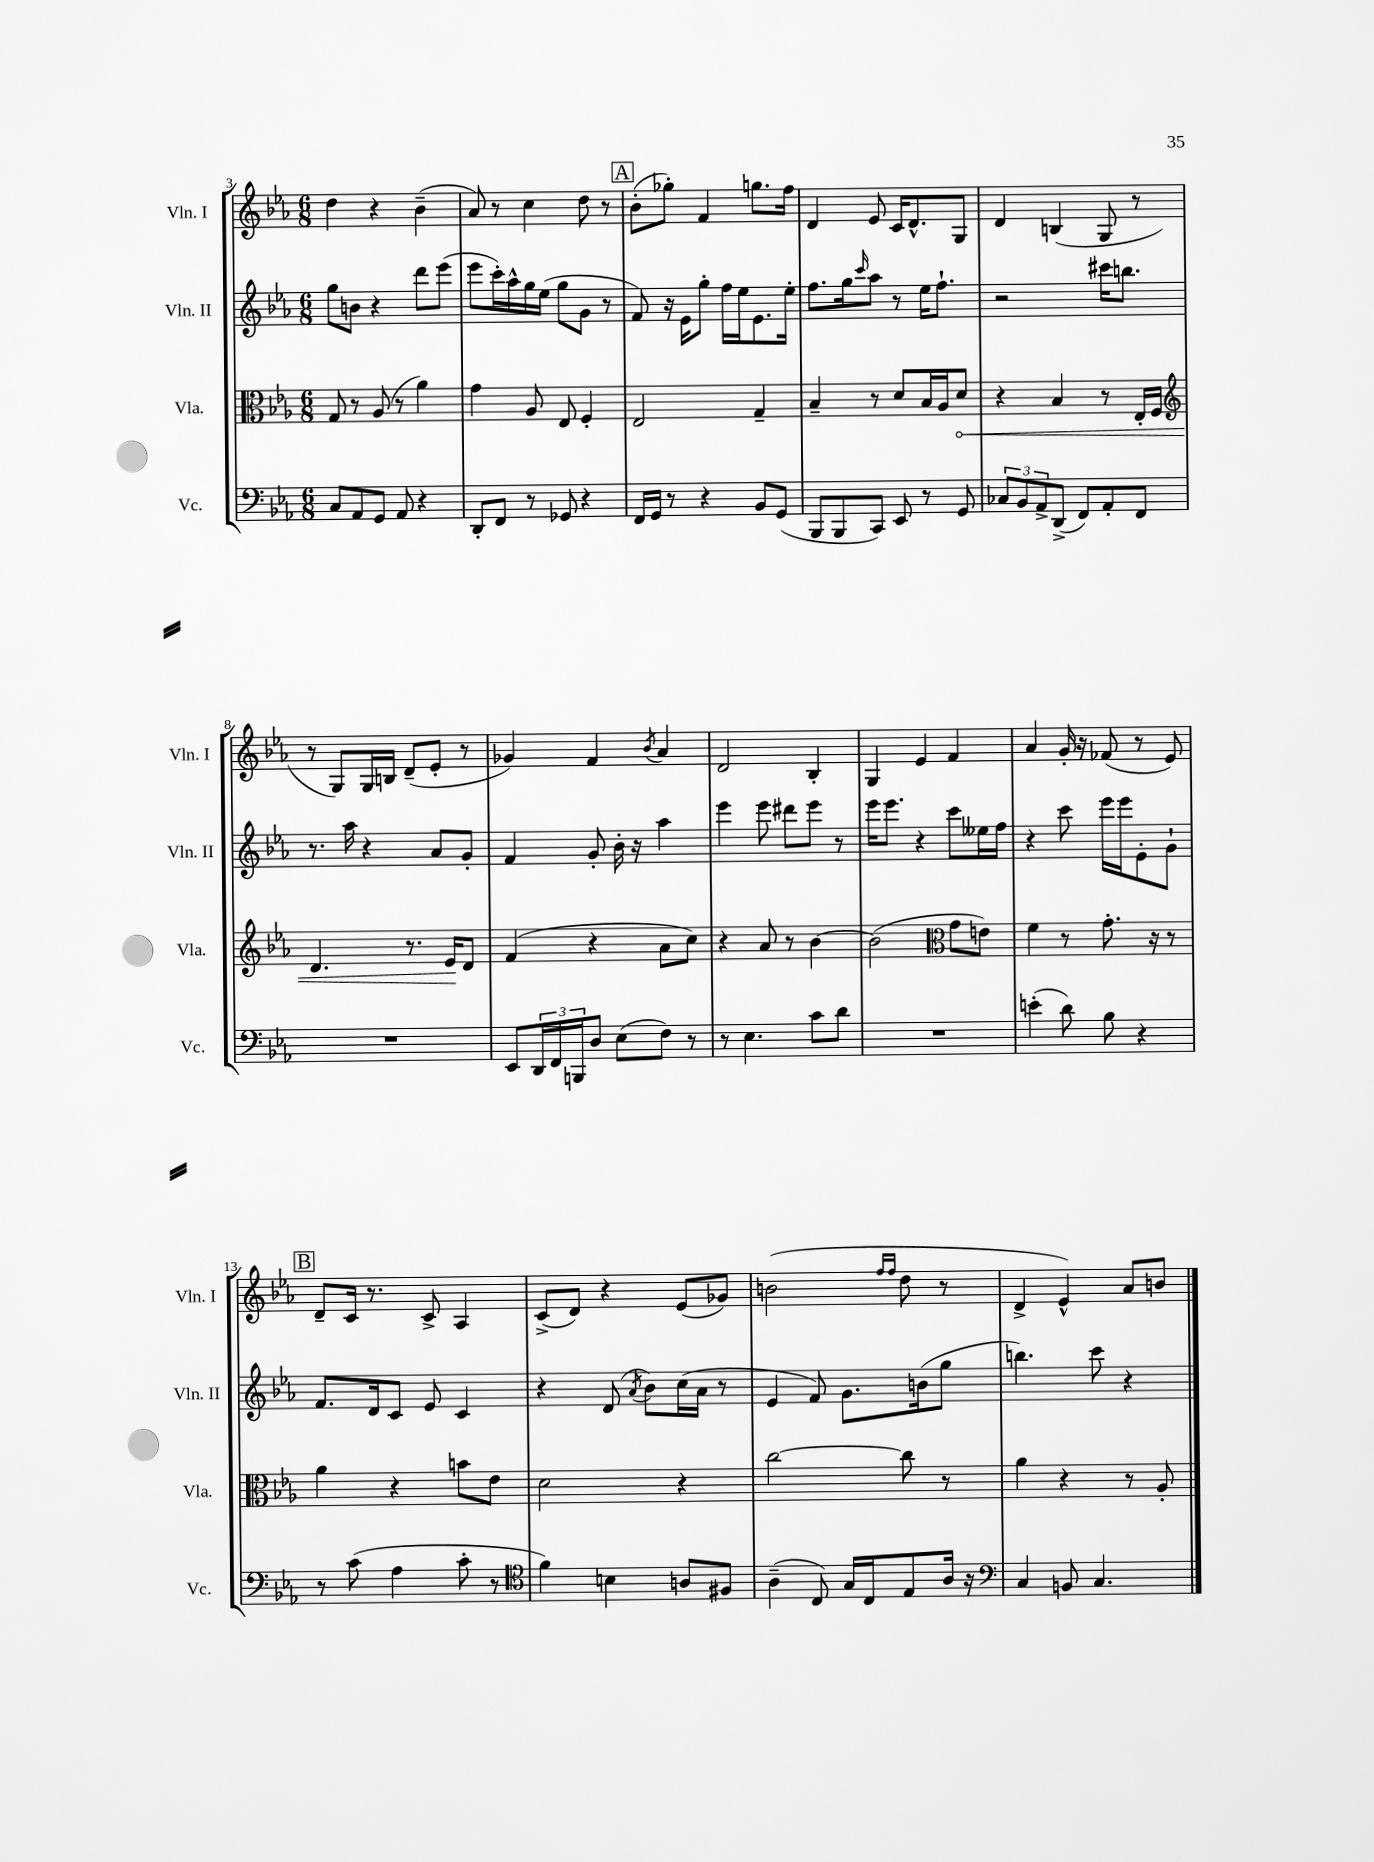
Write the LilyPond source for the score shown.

<<
\new StaffGroup <<
\new Staff = "s0" \with { instrumentName = "Vln. I" shortInstrumentName = "Vln. I" } {
    \clef treble \key ees \major \numericTimeSignature \time 6/8
    d''4 r4 bes'4--( |
    aes'8) r8 c''4 d''8 r8 |
    \mark \markup { \box "A" } bes'8-.( ges''8-.) f'4 g''8. f''16 |
    d'4 ees'8 c'16 d'8.-^ g8 |
    d'4 b4( g8 r8 |
    r8 g8) g16 b16 d'8--( ees'8-. r8 |
    ges'4) f'4 \acciaccatura { bes'8 } aes'4 |
    d'2 bes4-. |
    g4 ees'4 f'4 |
    aes'4 g'16-. r16 fes'8( r8 ees'8) |
    \mark \markup { \box "B" } d'8-- c'16 r8. c'8-> aes4 |
    c'8->( d'8) r4 ees'8( ges'8) |
    b'2( \grace { f''16 f''16 } d''8 r8 |
    d'4-> ees'4-^) aes'8 b'8 \bar "|." |
}
\new Staff = "s1" \with { instrumentName = "Vln. II" shortInstrumentName = "Vln. II" } {
    \clef treble \key ees \major \numericTimeSignature \time 6/8
    g''8 b'8 r4 d'''8 ees'''8( |
    ees'''8 c'''16-.) aes''16-^ g''16 ees''16( g''8 g'8 r8 |
    \mark \markup { \box "A" } f'8) r16 ees'16 g''8-. f''16 ees''16 ees'8. ees''16-. |
    f''8. g''16 \grace { c'''16 } aes''8 r8 ees''16 f''8.-! |
    r2 cis'''16 b''8. |
    r8. aes''16 r4 aes'8 g'8-. |
    f'4 g'8-. bes'16-. r16 aes''4 |
    ees'''4 ees'''8 dis'''8 ees'''8 r8 |
    ees'''16 ees'''8. r4 c'''8 eeses''16 f''16 |
    r4 c'''8 ees'''16 ees'''16 ees'8-. g'8-! |
    \mark \markup { \box "B" } f'8. d'16 c'8 ees'8 c'4 |
    r4 d'8( \acciaccatura { aes'8 } bes'8) c''16( aes'16 r8 |
    ees'4 f'8) g'8. b'16( g''8 |
    b''4.) c'''8 r4 \bar "|." |
}
\new Staff = "s2" \with { instrumentName = "Vla." shortInstrumentName = "Vla." } {
    \clef alto \key ees \major \numericTimeSignature \time 6/8
    g8 r8 aes8( r8 aes'4) |
    g'4 aes8 ees8 f4-. |
    \mark \markup { \box "A" } ees2 g4-- |
    bes4-- r8 d'8 bes16 aes16 \once \override Hairpin.circled-tip = ##t d'8\< |
    r4 bes4 r8 ees16-. f16 |
    \clef treble d'4. r8. ees'16\! d'8 |
    f'4( r4 aes'8 c''8) |
    r4 aes'8 r8 bes'4~ |
    bes'2( \clef alto g'8 e'8) |
    f'4 r8 g'8.-. r16 r8 |
    \mark \markup { \box "B" } aes'4 r4 b'8 ees'8 |
    d'2 r4 |
    c''2~ c''8 r8 |
    aes'4 r4 r8 aes8-. \bar "|." |
}
\new Staff = "s3" \with { instrumentName = "Vc." shortInstrumentName = "Vc." } {
    \clef bass \key ees \major \numericTimeSignature \time 6/8
    c8 aes,8 g,8 aes,8 r4 |
    d,8-. f,8 r8 ges,8 r4 |
    \mark \markup { \box "A" } f,16 g,16 r8 r4 bes,8 g,8( |
    bes,,8 bes,,8 c,8) ees,8 r8 g,8 |
    \tuplet 3/2 { ces8 bes,8 aes,8-> } d,8->( f,8) aes,8-. f,8 |
    R2. |
    ees,8 \tuplet 3/2 { d,16 f,16 b,,16 } d8 ees8( f8) r8 |
    r8 ees4. c'8 d'8 |
    R2. |
    e'4-.( d'8) bes8 r4 |
    \mark \markup { \box "B" } r8 c'8( aes4 c'8-. r8 |
    \clef tenor f'4) b4 a8 fis8 |
    aes4--( c8) g16 c16 ees8 aes16 r16 |
    \clef bass c4 b,8 c4. \bar "|." |
}
>>
>>
\layout { \context { \Score currentBarNumber = #3 } }
